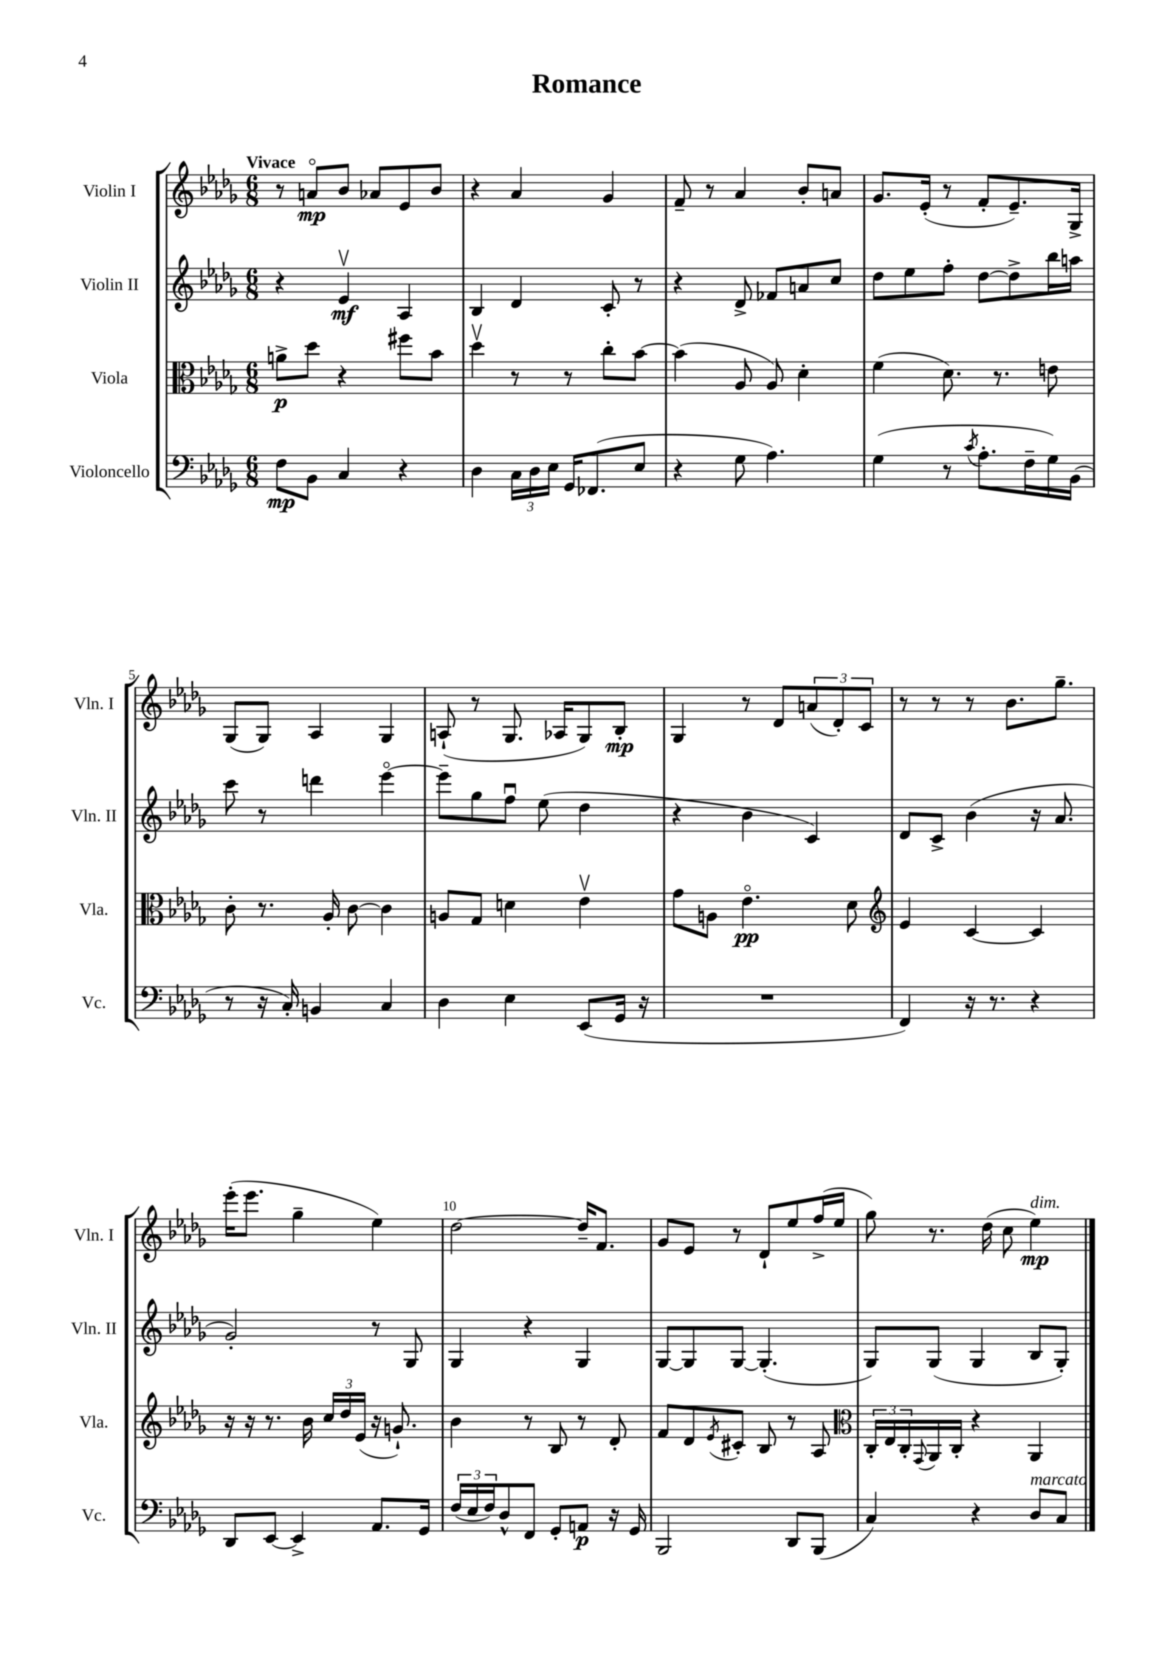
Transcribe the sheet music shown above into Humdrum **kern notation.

**kern	**dynam	**kern	**dynam	**kern	**dynam	**kern	**dynam
*part4	*part4	*part3	*part3	*part2	*part2	*part1	*part1
*staff4	*staff4	*staff3	*staff3	*staff2	*staff2	*staff1	*staff1
*I"Violoncello	*	*I"Viola	*	*I"Violin II	*	*I"Violin I	*
*I'Vc.	*	*I'Vla.	*	*I'Vln. II	*	*I'Vln. I	*
*clefF4	*	*clefC3	*	*clefG2	*	*clefG2	*
*k[b-e-a-d-g-]	*	*k[b-e-a-d-g-]	*	*k[b-e-a-d-g-]	*	*k[b-e-a-d-g-]	*
*M6/8	*	*M6/8	*	*M6/8	*	*M6/8	*
=1	=1	=1	=1	=1	=1	=1	=1
!	!	!	!	!	!	!LO:TX:a:B:t=Vivace	!
8F\L	mp	8an^\L	p	4r	.	8r	.
8BB-\J	.	8dd-\J	.	.	.	8an/L	mp
4C/	.	4r	.	4e-v/	mf	8b-/J	.
.	.	.	.	.	.	8a-X/L	.
4r	.	8ff#X\L	.	4A-/	.	8e-/	.
.	.	8b-\J	.	.	.	8b-/J	.
=2	=2	=2	=2	=2	=2	=2	=2
4D-\	.	4dd-v\	.	4B-/	.	4r	.
24C\LL	.	8r	.	4d-/	.	4a-/	.
24D-\	.	.	.	.	.	.	.
24E-\JJ	.	.	.	.	.	.	.
16GG-/KL	.	8r	.	.	.	.	.
(8.FF-X/	.	.	.	.	.	.	.
.	.	8cc'\L	.	8c'/	.	4g-/	.
8E-/J	.	[8b-\J	.	8r	.	.	.
=3	=3	=3	=3	=3	=3	=3	=3
4r	.	(4b-\]	.	4r	.	8f~/	.
.	.	.	.	.	.	8r	.
8G-\	.	8A-/	.	8d-^/	.	4a-/	.
4.A-\)	.	8A-/)	.	8f-X/L	.	.	.
.	.	4d-'\	.	8an/	.	8b-'/L	.
.	.	.	.	8cc/J	.	8an/J	.
=4	=4	=4	=4	=4	=4	=4	=4
(4G-\	.	(4f\	.	8dd-\L	.	8.g-/L	.
.	.	.	.	8ee-\	.	.	.
.	.	.	.	.	.	(16e-'/Jk	.
8r	.	8.d-\)	.	8ff'\J	.	8r	.
8qc/	.	.	.	.	.	.	.
8.A-'\L	.	.	.	[8dd-\L	.	8f'/L	.
.	.	8.r	.	.	.	.	.
.	.	.	.	8dd-^\]	.	8.e-~/)	.
16F~\L	.	.	.	.	.	.	.
16G-\)	.	8en\	.	16bb-\L	.	.	.
(16BB-\JJ	.	.	.	16aan\JJ	.	16G-^/Jk	.
!!LO:LB:g=z
=5	=5	=5	=5	=5	=5	=5	=5
8r	.	8c'\	.	8ccc\	.	(8G-/L	.
16r	.	8.r	.	8r	.	8G-/J)	.
16C'/)	.	.	.	.	.	.	.
4BBn/	.	.	.	4dddn\	.	4A-/	.
.	.	16A-'/	.	.	.	.	.
.	.	[8c\	.	.	.	.	.
4C/	.	4c\]	.	[4eee-\	.	4G-/	.
=6	=6	=6	=6	=6	=6	=6	=6
4D-\	.	8An/L	.	8eee-~\L]	.	(8An`/	.
.	.	8G-/J	.	8gg-\	.	8r	.
4E-\	.	4dn\	.	8ffu\J	.	8.G-/	.
.	.	.	.	(8ee-\	.	.	.
.	.	.	.	.	.	16A-X/KL	.
(8EE-/L	.	4e-v\	.	4dd-\	.	8G-/)	.
16GG-/Jk	.	.	.	.	.	8B-'/J	mp
16r	.	.	.	.	.	.	.
=7	=7	=7	=7	=7	=7	=7	=7
2.r	.	8g-\L	.	4r	.	4G-/	.
.	.	8An\J	.	.	.	.	.
.	.	4.e-\	pp	4b-\	.	8r	.
.	.	.	.	.	.	8d-/L	.
.	.	.	.	4c/)	.	(12an/	.
.	.	.	.	.	.	12d-'/)	.
.	.	8d-\	.	.	.	.	.
.	.	.	.	.	.	12c/J	.
=8	=8	=8	=8	=8	=8	=8	=8
*	*	*clefG2	*	*	*	*	*
4FF/)	.	4e-/	.	8d-/L	.	8r	.
.	.	.	.	8c^/J	.	8r	.
16r	.	[4c/	.	(4b-\	.	8r	.
8.r	.	.	.	.	.	.	.
.	.	.	.	.	.	8.b-\L	.
4r	.	4c/]	.	16r	.	.	.
.	.	.	.	8.a-/	.	8.gg-~\J	.
!!LO:LB:g=z
=9	=9	=9	=9	=9	=9	=9	=9
8DD-/L	.	16r	.	2g-'/)	.	(16eee-'\KL	.
.	.	16r	.	.	.	8.eee-\J	.
[8EE-/J	.	8.r	.	.	.	.	.
4EE-^/]	.	.	.	.	.	4gg-~\	.
.	.	16b-\	.	.	.	.	.
.	.	24cc/LL	.	.	.	.	.
.	.	24dd-/	.	.	.	.	.
.	.	(24e-/JJ	.	.	.	.	.
8.AA-/L	.	16r	.	8r	.	4ee-\)	.
.	.	8.gn`/)	.	.	.	.	.
.	.	.	.	8G-/	.	.	.
16GG-/Jk	.	.	.	.	.	.	.
=10	=10	=10	=10	=10	=10	=10	=10
(24F/LL	.	4b-\	.	4G-/	.	[2dd-\	.
24E-/	.	.	.	.	.	.	.
24F/J)	.	.	.	.	.	.	.
8D-^^/	.	.	.	.	.	.	.
8FF/J	.	8r	.	4r	.	.	.
8GG-'/L	.	8B-/	.	.	.	.	.
8AAn/J	p	8r	.	4G-/	.	16dd-~/KL]	.
.	.	.	.	.	.	8.f/J	.
16r	.	8d-'/	.	.	.	.	.
16GG-/	.	.	.	.	.	.	.
=11	=11	=11	=11	=11	=11	=11	=11
2BBB-/	.	8f/L	.	[8G-/L	.	8g-/L	.
.	.	8d-/	.	8G-/]	.	8e-/J	.
.	.	8qe-/	.	.	.	.	.
.	.	8c#X'/J	.	[8G-/J	.	8r	.
.	.	8B-/	.	(4.G-'/]	.	8d-`/L	.
8DD-/L	.	8r	.	.	.	8ee-/	.
(8BBB-/J	.	8A-/	.	.	.	(16ff^/L	.
.	.	.	.	.	.	16ee-/JJ	.
=12	=12	=12	=12	=12	=12	=12	=12
*	*	*clefC3	*	*	*	*	*
4C/)	.	24C'/LL	.	8G-/L)	.	8gg-\)	.
.	.	24E-/	.	.	.	.	.
.	.	24C'/	.	.	.	.	.
.	.	8qqGG-/	.	.	.	.	.
.	.	16AA-/	.	(8G-/J	.	8.r	.
.	.	16C'/JJ	.	.	.	.	.
4r	.	4r	.	4G-/	.	.	.
.	.	.	.	.	.	(16dd-\	.
.	.	.	.	.	.	8cc\	.
!	!	!	!	!	!	!LO:TX:a:i:t=dim.	!
!LO:TX:a:i:t=marcato	!	!	!	!	!	!	!
8D-/L	.	4AA-/	.	8B-/L	.	4ee-\)	mp
8C/J	.	.	.	8G-'/J)	.	.	.
==	==	==	==	==	==	==	==
*-	*-	*-	*-	*-	*-	*-	*-
